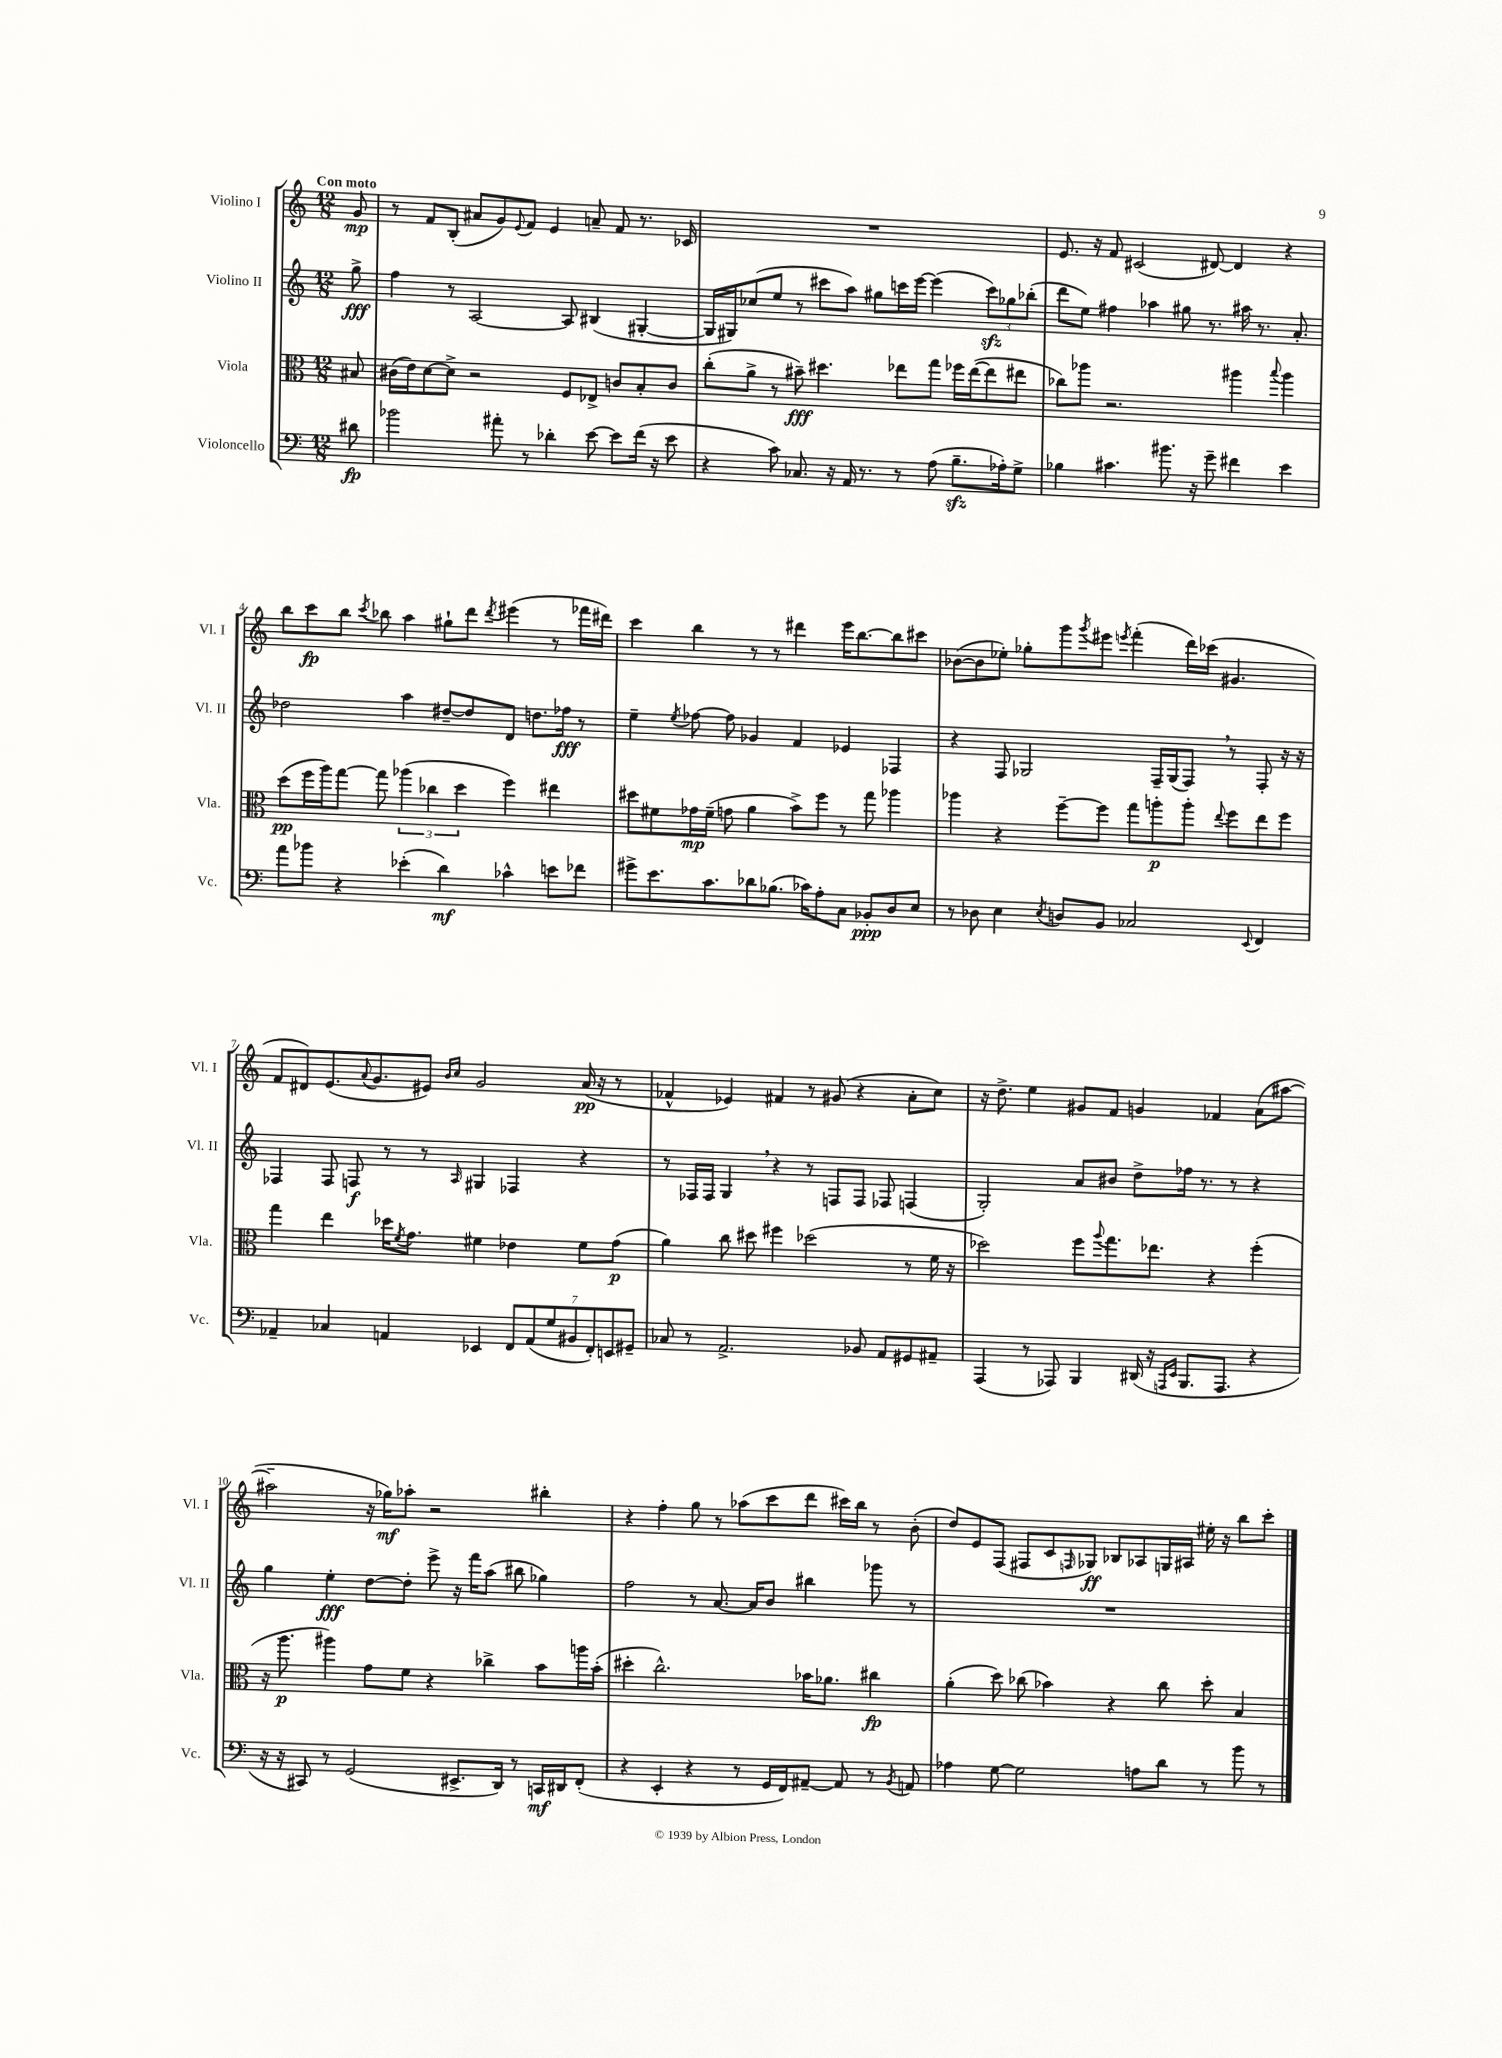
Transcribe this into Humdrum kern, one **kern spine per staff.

**kern	**dynam	**kern	**dynam	**kern	**dynam	**kern	**dynam
*part4	*part4	*part3	*part3	*part2	*part2	*part1	*part1
*staff4	*staff4	*staff3	*staff3	*staff2	*staff2	*staff1	*staff1
*I"Violoncello	*	*I"Viola	*	*I"Violino II	*	*I"Violino I	*
*I'Vc.	*	*I'Vla.	*	*I'Vl. II	*	*I'Vl. I	*
*clefF4	*	*clefC3	*	*clefG2	*	*clefG2	*
*k[]	*	*k[]	*	*k[]	*	*k[]	*
*M12/8	*	*M12/8	*	*M12/8	*	*M12/8	*
=	=	=	=	=	=	=	=
!	!	!	!	!	!	!LO:TX:a:B:t=Con moto	!
8d#X\	fp	8B#X/	.	8gg^\	fff	8g/	mp
=1	=1	=1	=1	=1	=1	=1	=1
2b-X\	.	(16c#X\LL	.	4ff\	.	8r	.
.	.	16e\J)	.	.	.	.	.
.	.	[8d\	.	.	.	8f/L	.
.	.	8d^\J]	.	8r	.	(8B'/J	.
.	.	2r	.	[2A/	.	8a#X/L	.
8a#X'\	.	.	.	.	.	8g/)	.
.	.	.	.	.	.	8qqe/	.
8r	.	.	.	.	.	8f/J	.
4d-X'\	.	.	.	.	.	4e/	.
.	.	8F/L	.	8A/]	.	.	.
[8e\	.	8E-X^/J	.	(4B#X/	.	8an~/	.
8e\L]	.	8cn/L	.	.	.	8f/	.
(16f\Jk	.	8B'/	.	[4G#X'/	.	8.r	.
16r	.	.	.	.	.	.	.
8e\	.	8c/J	.	.	.	.	.
.	.	.	.	.	.	16c-X/	.
=2	=2	=2	=2	=2	=2	=2	=2
4r	.	(8cc'\L	.	16G#/LL]	.	1.r	.
.	.	.	.	16G#X/J)	.	.	.
.	.	8a^\J	.	(8cc-X/	.	.	.
8c\)	.	8r	.	8ee/J	.	.	.
8.C-X/	.	8b#X~\)	fff	8r	.	.	.
.	.	4.dd#X\	.	8ccc#X\L	.	.	.
16r	.	.	.	.	.	.	.
16AA/	.	.	.	8aa\J)	.	.	.
8.r	.	.	.	.	.	.	.
.	.	.	.	8gg#X\L	.	.	.
8r	.	8ee-X\L	.	16cccn\L	.	.	.
.	.	.	.	[16eee\JJ	.	.	.
(8A\	.	8gg\J	.	(4eee\]	.	.	.
8.Bzz~\L	.	16ff-X\LL	.	.	.	.	.
.	.	([16ee-\J	.	.	.	.	.
.	.	8ee-\]	.	12ccczz\L)	.	.	.
16A-X'\k)	.	.	.	.	.	.	.
.	.	.	.	12gg-X\	.	.	.
8G^\J	.	8ee#X\J	.	.	.	.	.
.	.	.	.	(12bb-X'\J	.	.	.
=3	=3	=3	=3	=3	=3	=3	=3
4B-X\	.	8cc-X\L)	.	8ddd\L	.	8.e/	.
.	.	8aa-X\J	.	8ee\J)	.	.	.
.	.	.	.	.	.	16r	.
4.c#X\	.	2.r	.	4ff#X\	.	8f/	.
.	.	.	.	.	.	(2c#X/	.
.	.	.	.	4aa-X\	.	.	.
8.b#X\	.	.	.	.	.	.	.
.	.	.	.	8gg#X\	.	.	.
16r	.	.	.	.	.	.	.
8g~\	.	.	.	8.r	.	[8d#X/)	.
4f#X\	.	4aa#X\	.	.	.	4d#/]	.
.	.	.	.	16aa#X\	.	.	.
.	.	.	.	8.r	.	.	.
.	.	8qqbb/	.	.	.	.	.
4e\	.	4aa#\	.	.	.	4r	.
.	.	.	.	8.a'/	.	.	.
!!LO:LB:g=z
=4	=4	=4	=4	=4	=4	=4	=4
8a\L	.	(8dd\L	pp	2dd-X\	.	8bb\L	.
8b-X\J	.	16ff\L	.	.	.	8ccc\	fp
.	.	16aa\J)	.	.	.	.	.
4r	.	[8gg\J	.	.	.	8bb\J	.
.	.	.	.	.	.	8qccc/	.
.	.	8gg\]	.	.	.	8bb-X\	.
(4e-X'\	.	(6aa-X\	.	4aa\	.	4aa\	.
.	.	6cc-X\	.	.	.	.	.
4d\)	mf	.	.	[8dd#X~/L	.	8gg#X`\L	.
.	.	6dd\	.	.	.	.	.
.	.	.	.	8dd#/]	.	8ddd\J	.
.	.	.	.	.	.	8qddd/	.
4c-X^^\	.	4ff\)	.	8d/J	.	(4eee#X\	.
.	.	.	.	8.ddn\L	.	.	.
8en\L	.	4ee#X\	.	.	.	8r	.
.	.	.	.	16ff-X\Jk	fff	.	.
8f-X\J	.	.	.	8r	.	16fff-X\LL	.
.	.	.	.	.	.	16ddd#X\JJ)	.
=5	=5	=5	=5	=5	=5	=5	=5
8g#X^\L	.	8dd#X\L	.	4ee~\	.	4ccc\	.
8.e\	.	8f#X\	.	.	.	.	.
.	.	.	.	8qee/	.	.	.
.	.	16g-X\L	mp	[8ff-X\	.	4bb\	.
8.c\	.	(16f#~\JJ	.	.	.	.	.
.	.	8gn\	.	8ff-\]	.	.	.
8d-X\	.	4a\	.	4g-X/	.	8r	.
(8.B-X\J	.	.	.	.	.	8r	.
.	.	8b^\L)	.	4f/	.	4ddd#X\	.
16c-X\KL)	.	.	.	.	.	.	.
8A'\	.	8ff\J	.	.	.	.	.
8C\J	.	8r	.	4e-X/	.	16eee\KL	.
.	.	.	.	.	.	[8.bb\	.
8BB-X'/L	ppp	8gg\	.	.	.	.	.
8D/	.	4aa-X\	.	4F-X/	.	8bb\]	.
8E/J	.	.	.	.	.	8ccc#X\J	.
=6	=6	=6	=6	=6	=6	=6	=6
8r	.	4aa-X\	.	4r	.	([8b-X\L	.
8D-X\	.	.	.	.	.	8b-\]	.
4E\	.	4r	.	8F/	.	8ee-X'\J)	.
.	.	.	.	2G-X/	.	8gg-X'\L	.
8qE/	.	.	.	.	.	.	.
8Dn/L	.	[8ff~\L	.	.	.	8ggg\	.
.	.	.	.	.	.	8qggg/	.
8BB/J	.	8ff\J]	.	.	.	8eee#X\J	.
.	.	.	.	.	.	8qeeen/	.
2C-X/	.	8gg\L	.	.	.	(4fff'\	.
.	.	8aan'\	p	16F~/LL	.	.	.
.	.	.	.	(16G-/J	.	.	.
.	.	8aa'\J	.	8F,/J)	.	16ddd\LL)	.
.	.	.	.	.	.	(16ccc-X\JJ	.
.	.	8qqee/	.	.	.	.	.
.	.	8ff\L	.	8r	.	4.g#X/	.
8qqEE/	.	.	.	.	.	.	.
4FF/	.	8ee\	.	8F'/	.	.	.
.	.	8ff\J	.	16r	.	.	.
.	.	.	.	16r	.	.	.
!!LO:LB:g=z
=7	=7	=7	=7	=7	=7	=7	=7
4AA-X~/	.	4gg\	.	4F-X/	.	8f/L	.
.	.	.	.	.	.	8d#X/)	.
4C-X/	.	4ee\	.	8F-/	.	(8.e/	.
.	.	.	.	8Fn/	f	.	.
.	.	.	.	.	.	8qqa/	.
.	.	.	.	.	.	8.g/	.
4AAn/	.	16dd-X\KL	.	8r	.	.	.
.	.	8qf/	.	.	.	.	.
.	.	8.g\J	.	.	.	.	.
.	.	.	.	8r	.	8e#X/J)	.
.	.	.	.	.	.	16qqb/LL	.
.	.	.	.	16qqA/	.	16qqcc/JJ	.
4EE-X/	.	4f#X\	.	4G#X/	.	2g/	.
14FF/L	.	4e-X\	.	4F-X/	.	.	.
(14AA/	.	.	.	.	.	.	.
14G/	.	.	.	.	.	.	.
14BB#X/	.	.	.	.	.	.	.
.	.	8f#\L	.	4r	.	(16a/	pp
14FF'/)	.	.	.	.	.	.	.
.	.	.	.	.	.	16r	.
14EEn/	.	.	.	.	.	.	.
.	.	(8g\J	p	.	.	8r	.
14GG#X~/J	.	.	.	.	.	.	.
=8	=8	=8	=8	=8	=8	=8	=8
8C-X/	.	4a\)	.	8r	.	4f-X^^/	.
8r	.	.	.	16F-X/LL	.	.	.
.	.	.	.	16F-/JJ	.	.	.
2.AA^/	.	8cc\	.	4G,/	.	4e-X/)	.
.	.	8dd#X\	.	.	.	.	.
.	.	4ff#X\	.	4r	.	4f#X/	.
.	.	(2dd-X\	.	8r	.	8r	.
.	.	.	.	8Fn/L	.	(8g#X/	.
8BB-X/	.	.	.	8F/J	.	4r	.
8AA/L	.	.	.	8F-X/	.	.	.
8GG#X/	.	8r	.	(4Fn/	.	8a'\L	.
8AA#X~/J	.	16f\	.	.	.	8cc\J)	.
.	.	16r	.	.	.	.	.
=9	=9	=9	=9	=9	=9	=9	=9
(4AAA/	.	2dd-X\)	.	2G'/)	.	16r	.
.	.	.	.	.	.	8.dd^\	.
8r	.	.	.	.	.	4ee\	.
8AAA-X/)	.	.	.	.	.	.	.
4BBB/	.	8ff\L	.	8a/L	.	8g#X/L	.
.	.	8qqaa/	.	.	.	.	.
.	.	8.gg\	.	8b#X/J	.	8f/J	.
(16DD#X/	.	.	.	8dd^\L	.	4gn/	.
16r	.	8.ee-X\J	.	.	.	.	.
16qqAAAn/LL	.	.	.	.	.	.	.
16qqEE/JJ	.	.	.	.	.	.	.
8.BBB/L	.	.	.	16ff-X\Jk	.	.	.
.	.	.	.	8.r	.	.	.
.	.	4r	.	.	.	4f-X/	.
8.AAA/J	.	.	.	.	.	.	.
.	.	.	.	8r	.	.	.
4r	.	(4ff'\	.	4r	.	(8a\L	.
.	.	.	.	.	.	[8aa#X\J	.
!!LO:LB:g=z
=10	=10	=10	=10	=10	=10	=10	=10
16r	.	16r	.	4gg\	.	2aa#X~\]	.
16r	.	8.aa\	p	.	.	.	.
8CC#X/)	.	.	.	.	.	.	.
8r	.	4aa#X\)	.	4ee'\	fff	.	.
(2GG/	.	.	.	.	.	.	.
.	.	8g\L	.	[8dd\L	.	16r	.
.	.	.	.	.	.	16gg-X\KL)	mf
.	.	8f\J	.	8dd'\J]	.	8aa-X'\J	.
.	.	4r	.	8eee^\	.	2r	.
8.EE#X^/L	.	.	.	16r	.	.	.
.	.	.	.	16fff\KL	.	.	.
.	.	4cc-X^\	.	(8aa\J	.	.	.
16DD/Jk)	.	.	.	.	.	.	.
8r	.	.	.	8bb#X\	.	.	.
16CCn/LL	mf	8b\L	.	4gg-X\)	.	4bb#X'\	.
16DD#X/J	.	.	.	.	.	.	.
(8FF'/J	.	16aan\L	.	.	.	.	.
.	.	(16b'\JJ	.	.	.	.	.
=11	=11	=11	=11	=11	=11	=11	=11
4r	.	4dd#X'\	.	2ff\	.	4r	.
4EE'/	.	2.cc^^\)	.	.	.	4ff'\	.
4r	.	.	.	8r	.	8gg\	.
.	.	.	.	[8.a/	.	8r	.
8r	.	.	.	.	.	(8aa-X\L	.
.	.	.	.	16a/KL]	.	.	.
16GG/LL	.	.	.	8b/J	.	8ccc\	.
16FF/J)	.	.	.	.	.	.	.
[8AA#X~/J	.	16b-X\KL	.	4bb#X\	.	8ddd\J	.
.	.	8.a-X\J	.	.	.	.	.
8AA#/]	.	.	.	.	.	16ccc#X\LL)	.
.	.	.	.	.	.	16bb\JJ	.
8r	.	4cc#X\	fp	8ggg-X\	.	8r	.
8qBB/	.	.	.	.	.	.	.
8AAn/	.	.	.	8r	.	(8b'\	.
=12	=12	=12	=12	=12	=12	=12	=12
4A-X\	.	(4a'\	.	1.r	.	8dd/L)	.
.	.	.	.	.	.	8e/	.
[8G\	.	8dd\)	.	.	.	(8F/J	.
2G\]	.	(8cc-X\	.	.	.	8F#X/L	.
.	.	4b-X\)	.	.	.	8c/	.
.	.	.	.	.	.	16qqFn/	.
.	.	.	.	.	.	8G-X/J)	ff
.	.	4r	.	.	.	8B-X/L	.
8An\L	.	.	.	.	.	8A-X/	.
8d\J	.	8cc-\	.	.	.	16Gn/L	.
.	.	.	.	.	.	16A#X/JJ	.
8r	.	8dd'\	.	.	.	16ee#X'\	.
.	.	.	.	.	.	16r	.
8b\	.	4B/	.	.	.	8bb\L	.
8r	.	.	.	.	.	8ccc'\J	.
==	==	==	==	==	==	==	==
*-	*-	*-	*-	*-	*-	*-	*-
